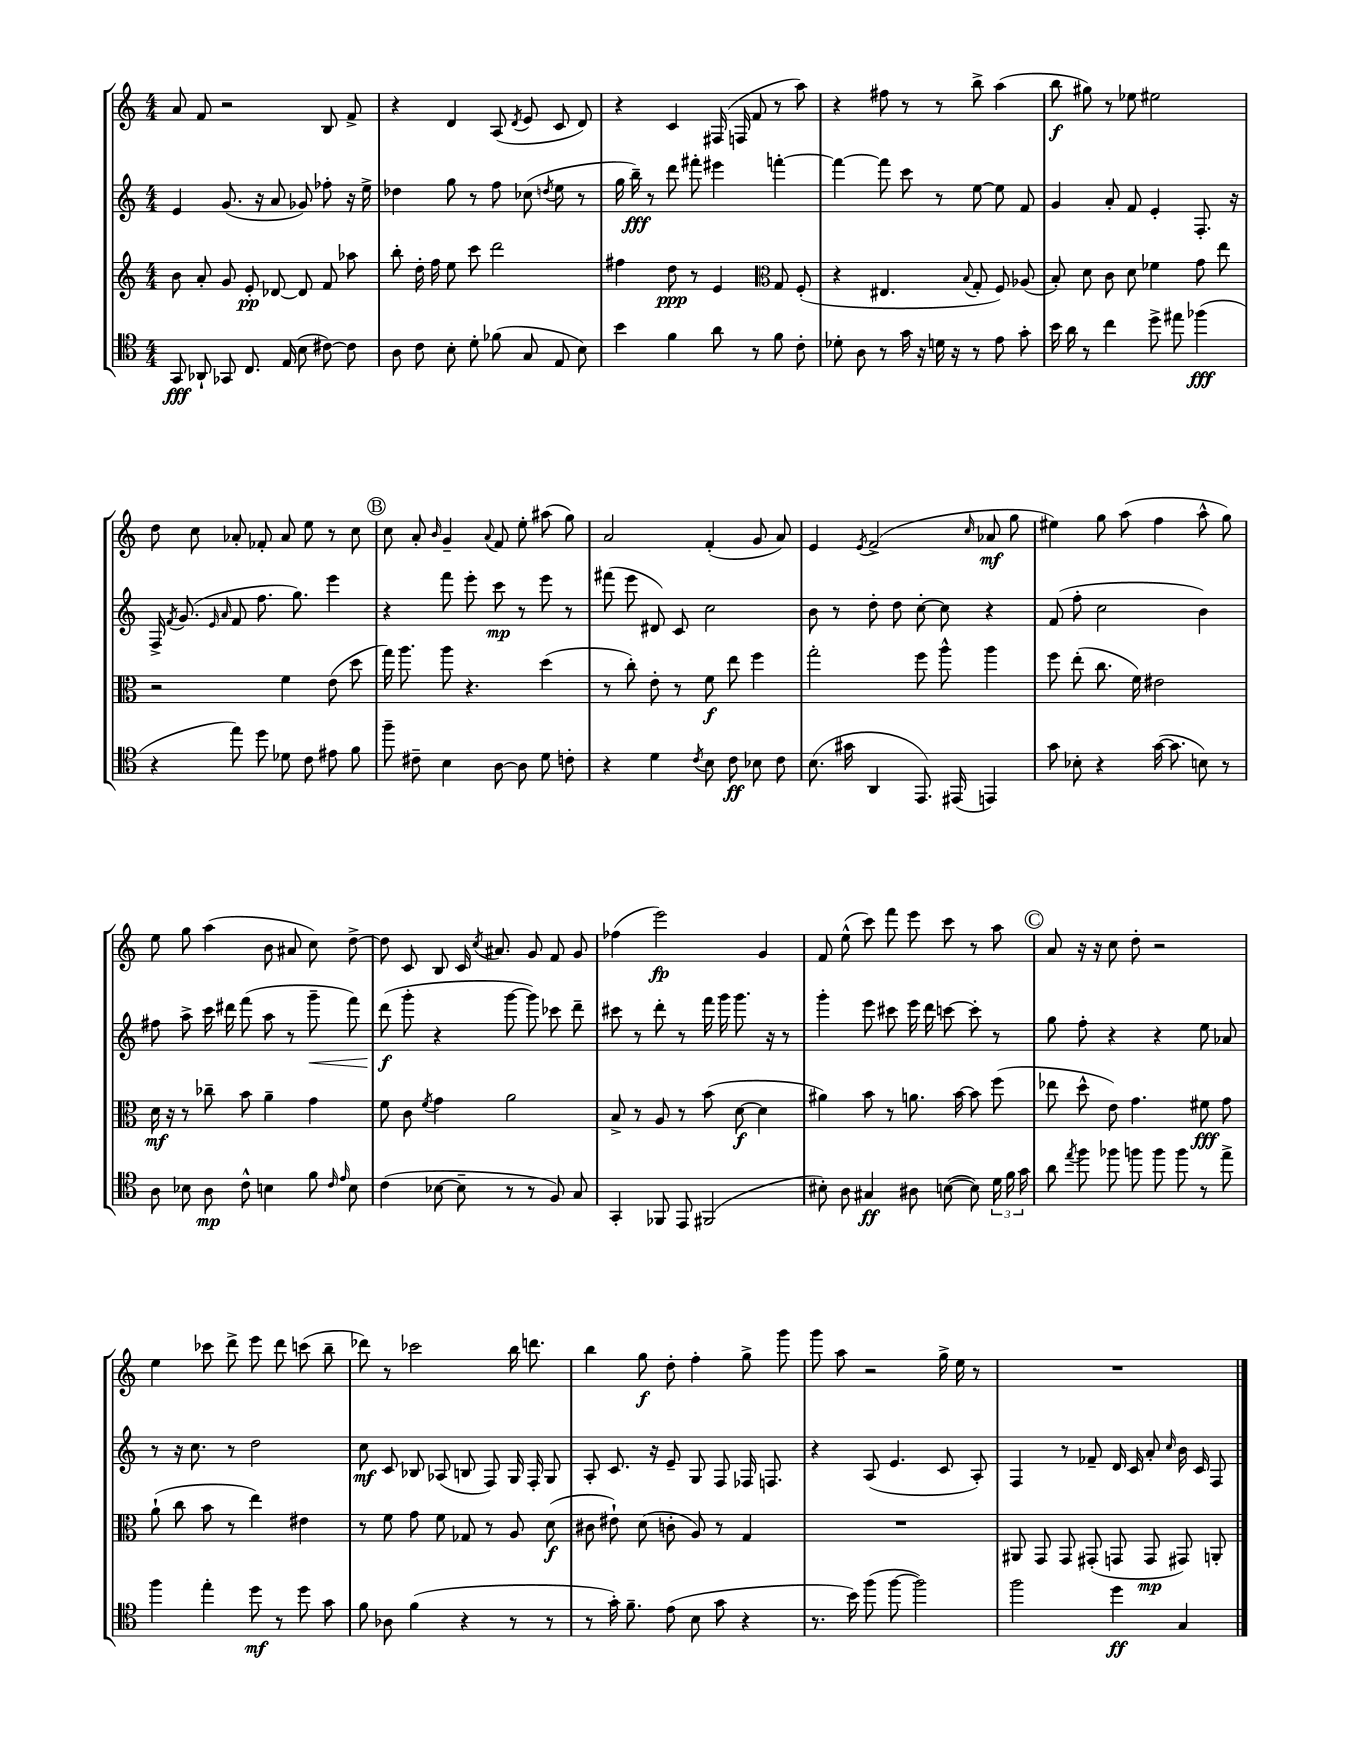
<<
\new StaffGroup <<
\new Staff = "s0" {
    \clef treble \key c \major \numericTimeSignature \time 4/4
    \autoBeamOff a'8 f'8 r2 b8 f'8-> |
    r4 d'4 a8( \acciaccatura { d'8 } e'8 c'8 d'8) |
    r4 c'4 fis16( f16 f'8 r8 a''8) |
    r4 fis''8 r8 r8 b''8-> a''4( |
    b''8\f gis''8) r8 ees''8 eis''2 |
    d''8 c''8 aes'8-. fes'8-. aes'8 e''8 r8 c''8 |
    \mark \markup { \circle "B" } c''8 a'8-. \grace { b'16 } g'4-- \appoggiatura { a'8 } f'8 e''8-. ais''8( g''8) |
    a'2 f'4-.( g'8 a'8) |
    e'4 \acciaccatura { e'8 } f'2->( \grace { c''16 } aes'8\mf g''8 |
    eis''4) g''8 a''8( f''4 a''8-^ g''8) |
    e''8 g''8 a''4( b'8 ais'8 c''8) d''8~-> |
    d''8 c'8 b8 c'16 \acciaccatura { c''8 } ais'8. g'8 f'8 g'8 |
    fes''4( e'''2\fp) g'4 |
    f'8 e''8-^( c'''8) f'''8 e'''8 c'''8 r8 a''8 |
    \mark \markup { \circle "C" } a'8 r16 r16 c''8 d''8-. r2 |
    e''4 ces'''8 d'''8-> e'''8 d'''8 c'''8( b''8-- |
    des'''8) r8 ces'''2 b''16 d'''8. |
    b''4 g''8\f d''8-. f''4-. g''8-> g'''8 |
    g'''8 a''8 r2 g''16-> e''16 r8 |
    R1 \bar "|." |
}
\new Staff = "s1" {
    \clef treble \key c \major \numericTimeSignature \time 4/4
    \autoBeamOff e'4 g'8.( r16 a'8 ges'8) fes''8-. r16 e''16-> |
    des''4 g''8 r8 f''8 ces''8( \acciaccatura { d''8 } e''8 r8 |
    g''16 b''16--\fff) r8 d'''8 fis'''8-. eis'''4 f'''4~-. |
    f'''4~ f'''8 c'''8 r8 e''8~ e''8 f'8 |
    g'4 a'8-. f'8 e'4-. f8.-. r16 |
    f16-> \acciaccatura { f'8 } g'8.( \grace { e'16 a'16 } f'8 f''8. g''8.) e'''4 |
    \mark \markup { \circle "B" } r4 f'''8 e'''8-. c'''8\mp r8 e'''8 r8 |
    fis'''8( e'''8 dis'8) c'8 c''2 |
    b'8 r8 d''8-. d''8 c''8~-. c''8 r4 |
    f'8( f''8-. c''2 b'4) |
    fis''8 a''8-> c'''16 dis'''16 f'''8( a''8 r8 g'''8--\< f'''8) |
    d'''8\f\!( g'''8-. r4 g'''8~ g'''8) ces'''8 d'''8-- |
    cis'''8 r8 d'''8-. r8 f'''16 g'''16 g'''8. r16 r8 |
    g'''4-. e'''8 cis'''8 e'''16 d'''16 c'''8~ c'''8-. r8 |
    \mark \markup { \circle "C" } g''8 f''8-. r4 r4 e''8 aes'8 |
    r8 r16 c''8. r8 d''2 |
    c''8\mf c'8 bes8 aes8( b8 f8) g16 f16-. g8 |
    a8-. c'8. r16 e'8-- g8 f8 fes16 f8. |
    r4 a8( e'4. c'8 a8-.) |
    f4 r8 fes'8-- d'16 c'16 a'8-. \grace { c''16 } b'16 c'16 f8 \bar "|." |
}
\new Staff = "s2" {
    \clef treble \key c \major \numericTimeSignature \time 4/4
    \autoBeamOff b'8 a'8-. g'8 e'8-.\pp des'8~ des'8 f'8 aes''8 |
    b''8-. d''16-. f''16 e''8 c'''8 d'''2 |
    fis''4 d''8\ppp r8 e'4 \clef alto g8 f8-.( |
    r4 eis4. \appoggiatura { b8 } g8-. f8) aes8( |
    b8-.) d'8 c'8 d'8 fes'4 g'8 e''8 |
    r2 f'4 e'8( d''8 |
    \mark \markup { \circle "B" } g''16) a''8. a''8 r4. d''4( |
    r8 c''8-.) e'8-. r8 f'8\f e''8 f''4 |
    g''2-. f''8 a''8-^ a''4 |
    f''8 e''8-.( c''8. f'16) eis'2 |
    d'16\mf r16 r8 ces''8-- b'8 a'4-- g'4 |
    f'8 c'8 \acciaccatura { f'8 } g'4 a'2 |
    b8-> r8 a8 r8 b'8( d'8~\f d'4 |
    ais'4) b'8 r8 a'8. b'16~ b'8 f''8( |
    \mark \markup { \circle "C" } ees''8 d''8-^ e'8) g'4. fis'8\fff g'8 |
    a'8-!( c''8 b'8 r8 e''4) eis'4 |
    r8 f'8 g'8 f'8 ges8 r8 a8 d'8\f( |
    cis'8 eis'8-!) d'8( c'8-. a8) r8 g4 |
    R1 |
    ais,8 g,8 g,8 gis,8-.( g,8 g,8\mp gis,8) a,8-. \bar "|." |
}
\new Staff = "s3" {
    \clef tenor \key c \major \numericTimeSignature \time 4/4
    \autoBeamOff g,8\fff aes,8-! ges,8 c8. e16( b8 cis'8~) cis'8 |
    a8 c'8 b8-. d'8-. fes'8( g8 e8 b8) |
    b'4 f'4 a'8 r8 f'8 c'8-. |
    des'8-. a8 r8 g'16 r16 d'16 r16 r8 e'8 g'8-. |
    b'16 a'16 r8 c''4 d''8-> eis''8 fes''4\fff( |
    r4 e''8) d''8 des'8 c'8 eis'8 f'8 |
    \mark \markup { \circle "B" } f''8-- cis'8-- b4 a8~ a8 d'8 c'8-. |
    r4 d'4 \acciaccatura { c'8 } b8 c'8\ff bes8 c'8 |
    b8.( gis'16 a,4 e,8.) eis,16( e,4) |
    g'8 bes8-. r4 g'16~( g'8. b8) r8 |
    a8 bes8 a8\mp c'8-^ b4 f'8 \grace { c'16 e'16 } b8 |
    c'4( bes8~ bes8-- r8 r8 f8) g8 |
    g,4-. fes,8 e,8 fis,2( |
    bis8-.) a8 gis4\ff ais8 b8~( b8) \tuplet 3/2 { d'16 f'16 g'16 } |
    \mark \markup { \circle "C" } a'8 \acciaccatura { e''8 } f''8 fes''8 f''8 f''8 f''8 r8 e''8-> |
    f''4 e''4-. d''8\mf r8 d''8 g'8 |
    f'8 aes8 f'4( r4 r8 r8 |
    r8 g'16-.) f'8.-- e'8( b8 g'8 r4 |
    r8. b'16) f''8( f''8~ f''2) |
    f''2 d''4\ff g4 \bar "|." |
}
>>
>>
\layout { \context { \Score \remove "Bar_number_engraver" } }
